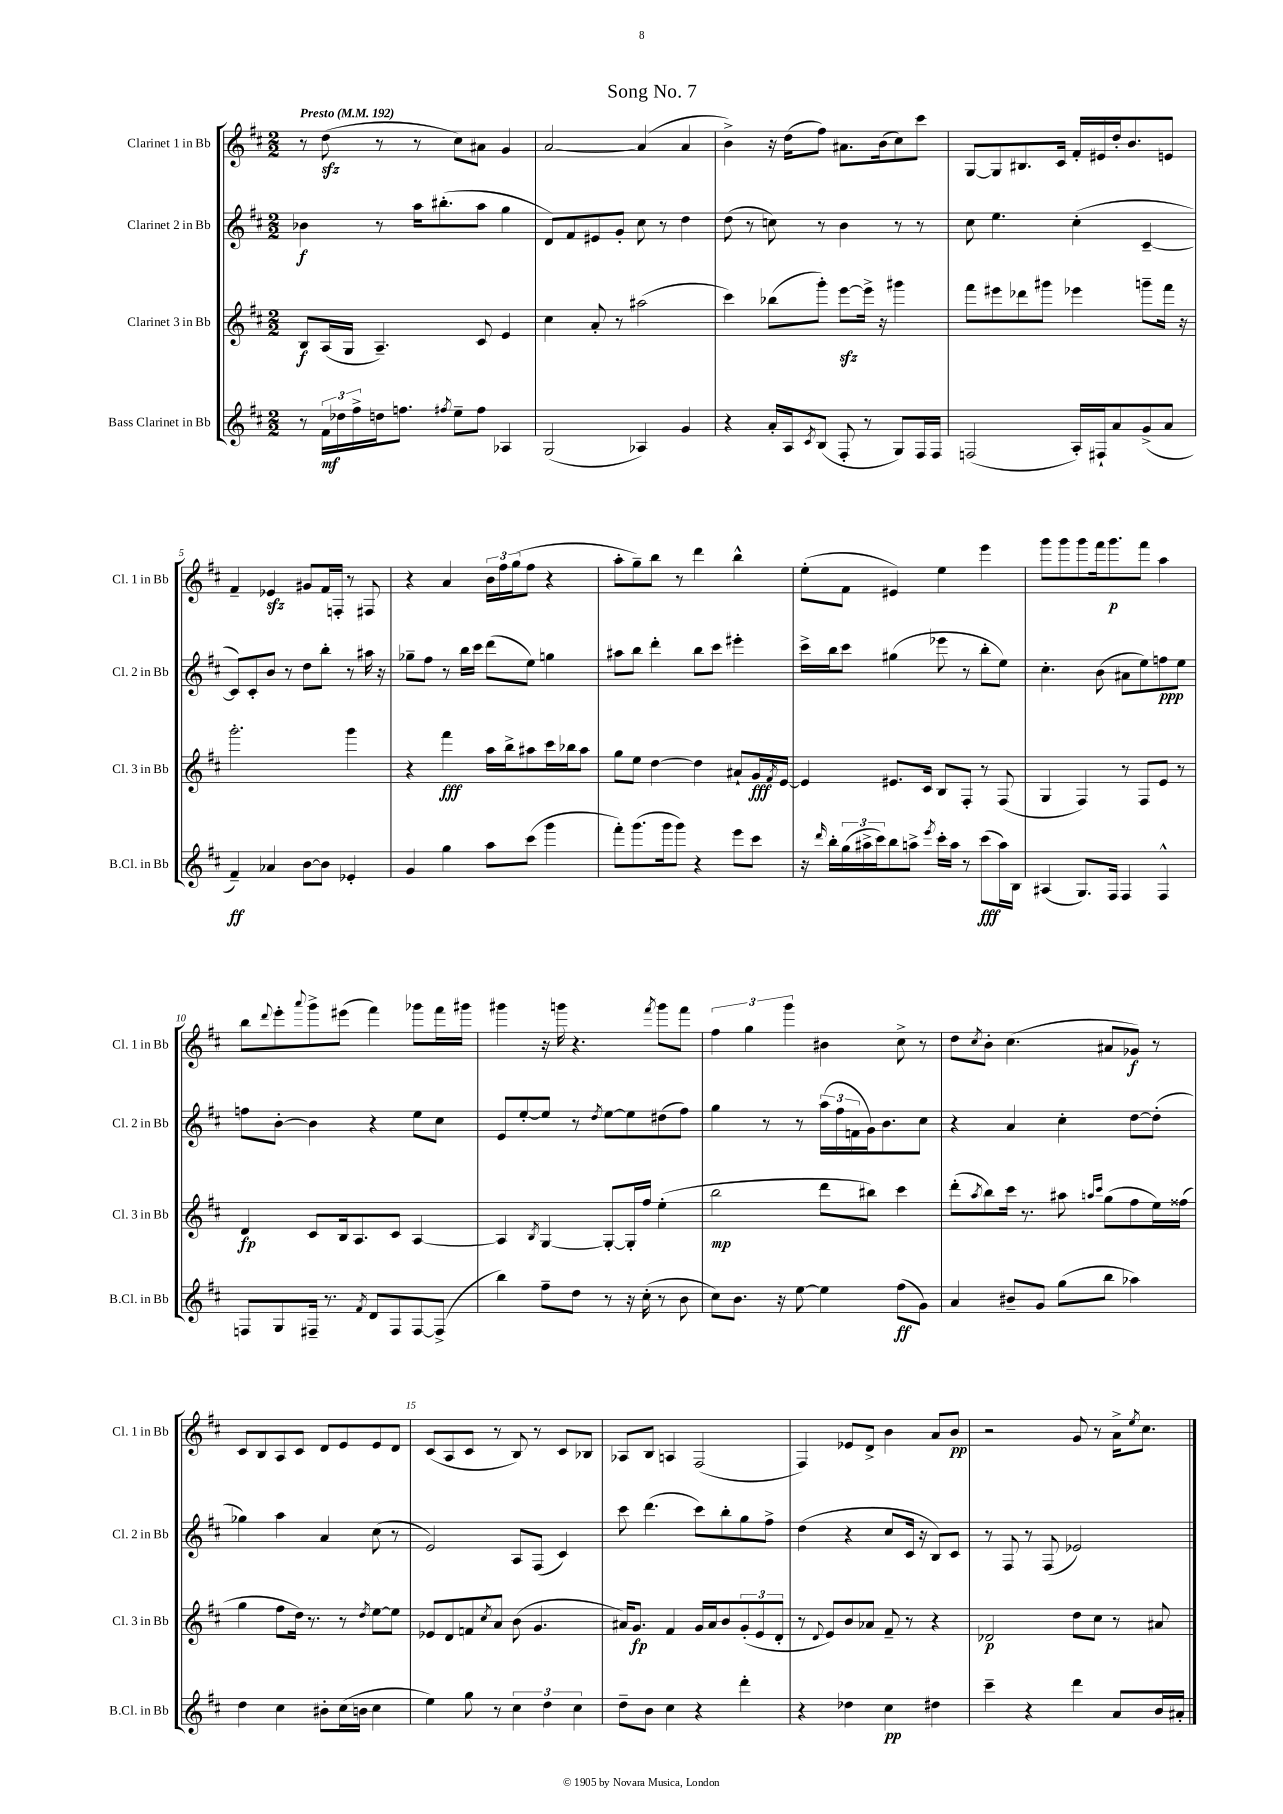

**kern	**kern	**kern	**kern
*staff4	*staff3	*staff2	*staff1
*clefG2	*clefG2	*clefG2	*clefG2
*k[f#c#]	*k[f#c#]	*k[f#c#]	*k[f#c#]
*M2/2	*M2/2	*M2/2	*M2/2
*MM192	*MM192	*MM192	*MM192
8r	8B	4b-	8r
24f#	(16A	.	(8dd
24dd-	.	.	.
.	16G	.	.
24ff#^	.	.	.
16dd	4.A~)	8r	8r
8.ff	.	.	.
.	.	16aa	8r
.	.	(8.bb#'	.
8qff#	.	.	.
8ee~	.	.	8cc#)
8ff#	8c#	8aa	8a#
4A-	4e	4gg	4g
=	=	=	=
(2G	4cc#	8d)	[2a
.	.	8f#	.
.	8a'	8e#	.
.	8r	8g'	.
4A-)	(2aa#	8cc#	(4a]
.	.	8r	.
4g	.	4dd	4a
=	=	=	=
4r	4ccc#)	(8dd	4b^)
.	.	8r	.
16a'	(8bb-	8cc)	16r
16A	.	.	(16dd
8qc#	.	.	.
(8B	8ggg')	8r	8ff#)
8F#'	[8eee	4b	8.a#
8r	16eee^]	.	.
.	16r	.	(16b
8G)	4ggg#	8r	8cc#)
16F#	.	8r	8ccc#
16F#	.	.	.
=	=	=	=
(2F	8fff#	8cc#	[8G
.	8eee#	4.ee	8G]
.	8ddd-	.	8.B#
.	8ggg#	.	.
.	.	.	16c#
16A')	4eee-	(4cc#'	16f#'
16F#`	.	.	16e#
8a	.	.	16dd'
.	.	.	8.b
(8g^	8ggg~	[4c#~	.
8a	16fff#	.	8e
.	16r	.	.
=	=	=	=
4f#~)	2.ggg'	8c#])	4f#~
.	.	8c#'	.
4a-	.	8b	4e-
.	.	8r	.
[8b	.	8dd	8g#
8b]	.	8bb'	16f#
.	.	.	16F'
4e-'	4ggg	8r	8r
.	.	16aa#	8F#
.	.	16r	.
=	=	=	=
4g	4r	8gg-~	4r
.	.	8ff#	.
4gg	4fff#	8r	4a
.	.	16bb	.
.	.	16ccc#	.
8aa	16aa	(8ddd	24b
.	.	.	24ff#
.	16bb^	.	.
.	.	.	(24gg
(8ccc#	8aa#	8ee)	8ff#
4ggg	16ccc#	4gg	4r
.	16bb-	.	.
.	8aa#	.	.
=	=	=	=
8fff#')	8gg	8aa#	8aa'
(8.ggg	8ee	8bb	8gg~)
.	[4dd	4ddd'	8bb
16ggg	.	.	.
8ggg)	.	.	8r
4r	4dd]	8bb	4ddd
.	.	8ccc#	.
8eee	8a#`	4eee#'	4bb^^
8ccc#	16g	.	.
.	8qf#	.	.
.	[16e	.	.
=	=	=	=
16r	4e]	16ccc#^	(8ee'
16qqddd	.	.	.
16bb'	.	16bb	.
(24gg	.	8ccc#	8f#
24aa#^	.	.	.
24ccc#)	.	.	.
8bb	8.e#	(4gg#	4e#)
8aa^	.	.	.
.	16c#	.	.
8qeee	.	.	.
16ccc#'	8B	8eee-	4ee
16aa	.	.	.
8r	8F#'	8r	.
(8ccc#	8r	8bb'	4eee
16aa)	(8F#	8ee)	.
16B	.	.	.
=	=	=	=
(4A#	4G	4.cc#'	8ggg
.	.	.	8ggg
8.G)	4F#)	.	8ggg
.	.	(8b	16fff#
16F#	.	.	8.ggg
4F#	8r	8a#	.
.	8F#	8ee)	8fff#
4F#^^	8e	8ff	4aa
.	8r	8ee	.
=	=	=	=
8F	4d	8ff	8bb
.	.	.	8qqddd
8G	.	[8b'	8eee'
.	.	.	8qqaaa
16F#~	8c#	4b]	8ggg^
8.r	.	.	.
.	16B	.	(8eee#
.	8.A	.	.
8qf#	.	.	.
8d	.	4r	4fff#)
8F#	8c#	.	.
[8F#	[4A	8ee	8ggg-
(8F#^]	.	8cc#	16fff#
.	.	.	16ggg#
=	=	=	=
4bb)	4A]	8e	4ggg#
.	.	[8ee'	.
.	8qB	.	.
8ff#~	[4G	8ee]	16r
.	.	.	16ggg
8dd	.	8r	4.r
.	.	8qdd	.
8r	8G'_	[8ee	.
16r	16G']	8ee]	.
(16cc#'	16ff#	.	.
.	.	.	8qfff#
8r	(4ee'	(8dd#	8ggg
8b	.	8ff#)	8fff#
=	=	=	=
8cc#)	2bb	4gg	6ff#
8.b	.	.	.
.	.	.	6gg
.	.	8r	.
16r	.	.	.
.	.	.	6ggg
[8ee	.	8r	.
4ee]	8ddd	(24aa	4b#
.	.	24ff#	.
.	.	24f	.
.	8bb#)	16g)	.
.	.	8.b	.
(8ff#	4ccc#	.	8cc#^
8g)	.	8cc#	8r
=	=	=	=
4a	(8ddd'	4r	8dd
.	8qaa	.	8qcc#
.	8bb)	.	8b'
8b#~	16ccc#	4a	(4.cc#
.	8.r	.	.
8g	.	.	.
(8gg	8aa#	4cc#'	.
.	16qqaa	.	.
.	16qqccc#	.	.
8bb	(8gg	.	8a#
4aa-)	8ff#	[8dd	8g-)
.	16ee)	(8dd']	8r
.	(16ff##	.	.
=	=	=	=
4dd	4gg	4gg-)	8c#
.	.	.	8B
4cc#	8ff#	4aa	8A
.	16dd)	.	8c#
.	8.r	.	.
8b#'	.	4a	8d
(16cc#	8r	.	8e
16b	.	.	.
.	8qdd	.	.
4cc#	[8ee	(8cc#	8e
.	8ee]	8r	8d
=	=	=	=
4ee)	8e-	2e)	(8c#
.	8d	.	8A
8gg	8f	.	8c#
.	8qcc#	.	.
8r	8a	.	8r
6cc#	(8b	8A	8B)
.	4.g	(8F#	8r
6dd	.	.	.
.	.	4c#)	8c#
6cc#	.	.	.
.	.	.	8B-
=	=	=	=
8dd~	16a#)	8ccc#	8A-
.	8.g	.	.
8b	.	(4.ddd	8B
4cc#	4f#	.	4A
4r	16g	8ccc#)	(2F#
.	16a#	.	.
.	8b	8bb'	.
4ddd'	(12g'	8gg	.
.	12e	.	.
.	.	8ff#^	.
.	12d'	.	.
=	=	=	=
4r	8r	(4dd	4F#)
.	8qqd	.	.
.	8e)	.	.
4dd-	8b	4r	8e-
.	8a-	.	8d^
4cc#	8f#~	8cc#	4b
.	8r	16c#	.
.	.	16r	.
4dd#	4r	8B)	8a
.	.	8c#	8b
=	=	=	=
4ccc#~	2d-	8r	2r
.	.	8F#	.
4r	.	8r	.
.	.	(8F#	.
4ddd	8dd	2e-)	8g
.	8cc#	.	8r
8a	8r	.	16a^
.	.	.	8qee
.	.	.	8.cc#
16b	8a#	.	.
16a#'	.	.	.
==	==	==	==
*-	*-	*-	*-
